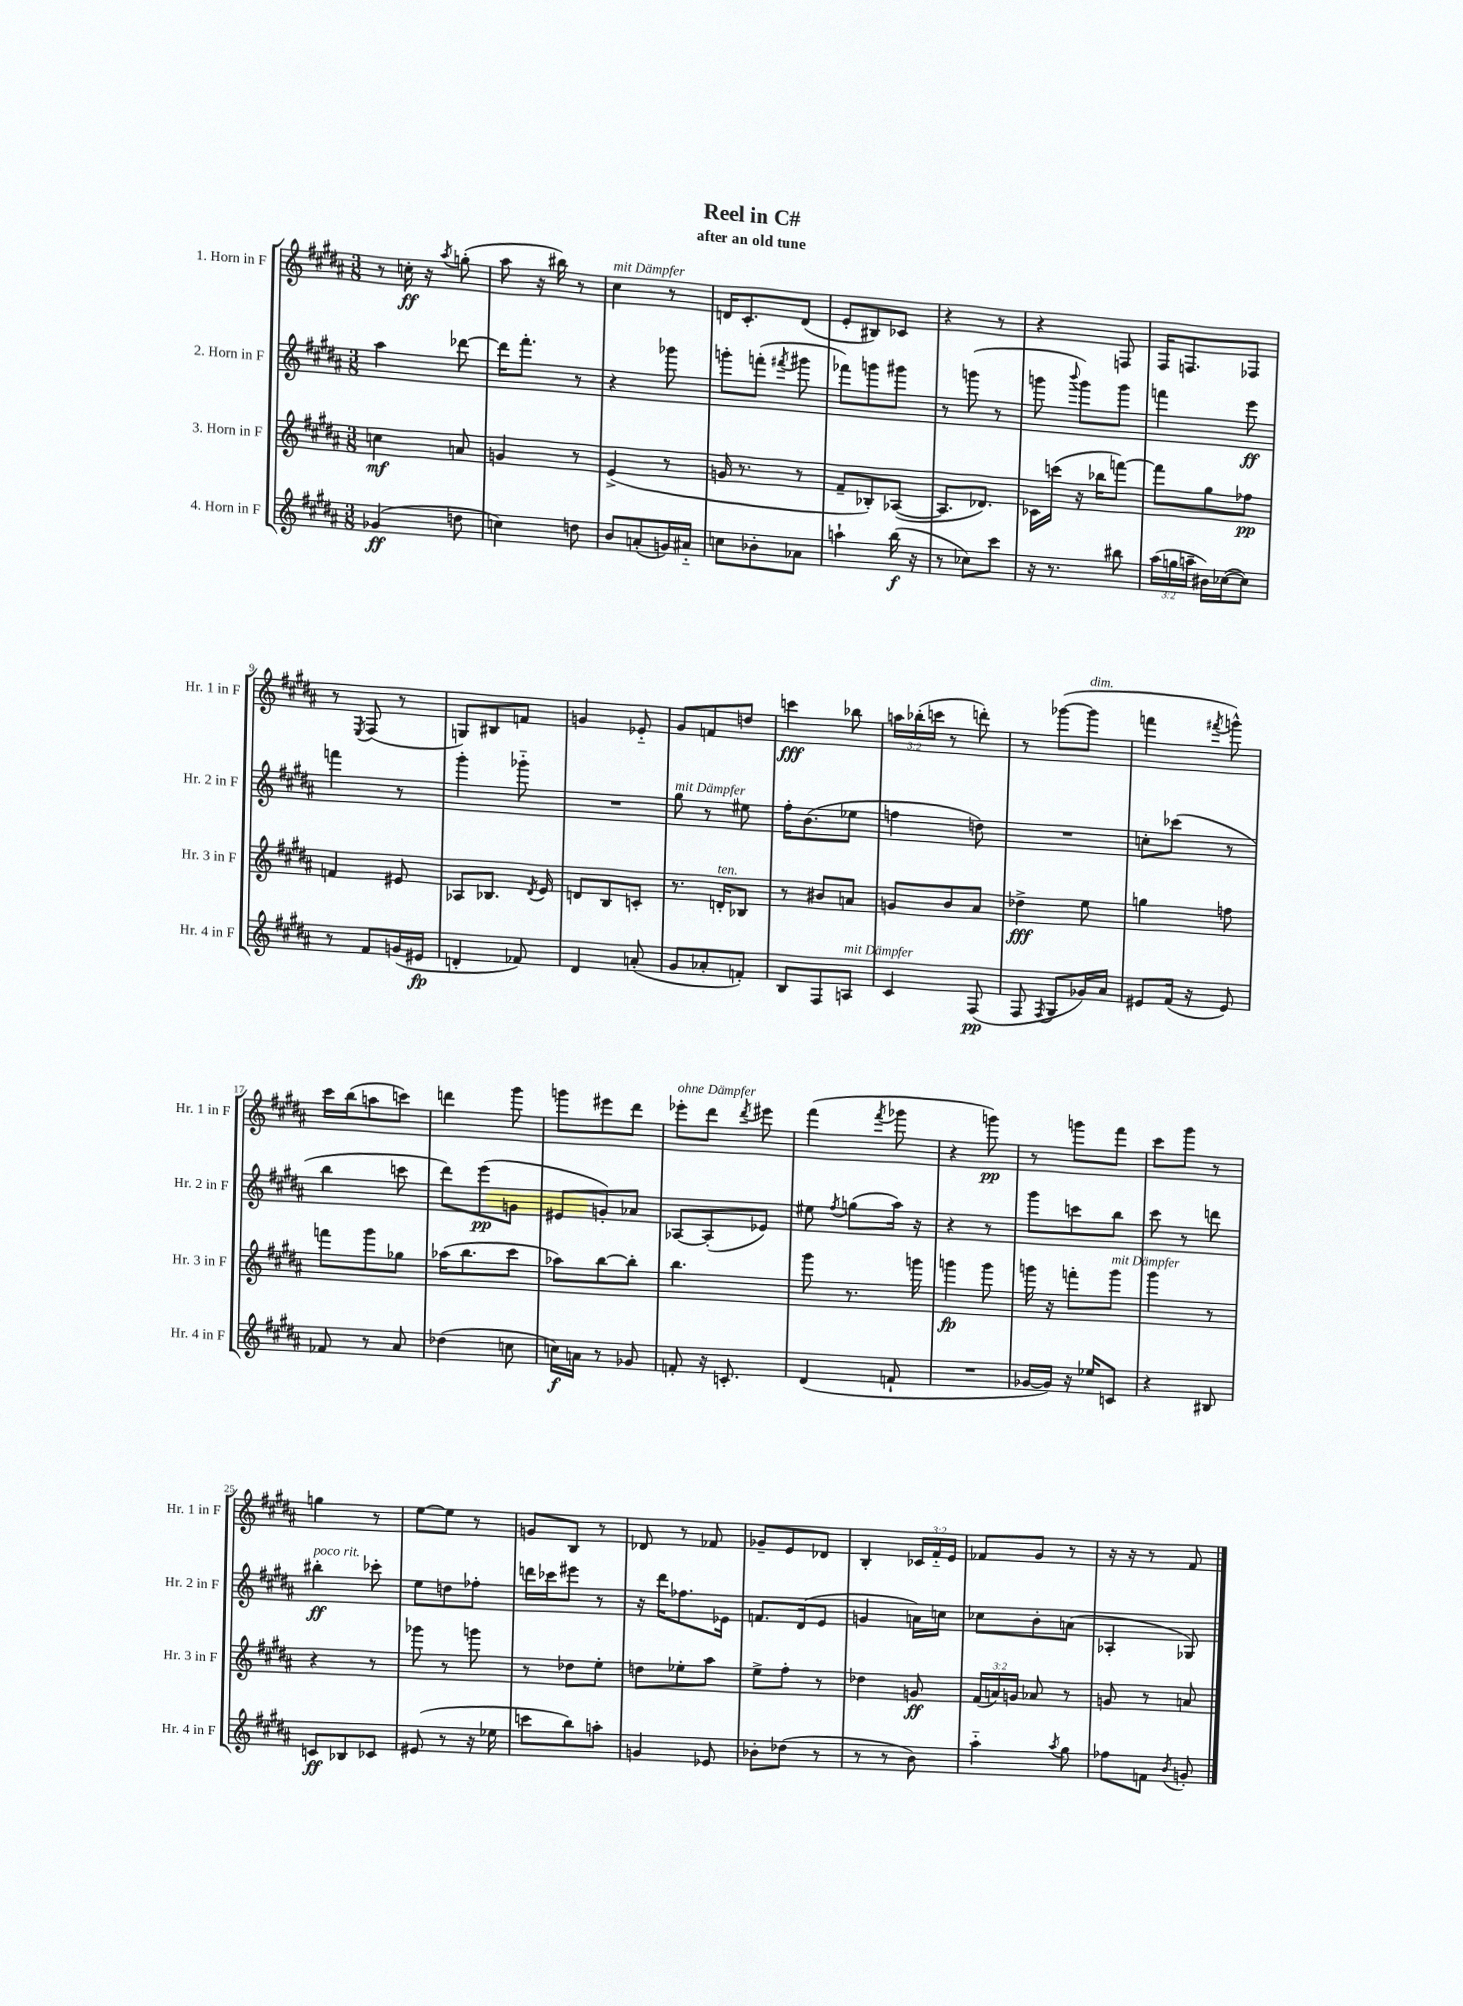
\header { title = "Reel in C#" subtitle = "after an old tune" }
<<
\new StaffGroup <<
\new Staff = "s0" \with { instrumentName = "1. Horn in F" shortInstrumentName = "Hr. 1 in F" } {
    \clef treble \key b \major \numericTimeSignature \time 3/8 \override Staff.TupletNumber.text = #tuplet-number::calc-fraction-text
    \autoBeamOff r8 c''16-.\ff r16 \acciaccatura { ais''8 } g''8-.( |
    ais''8 r16 bis''16) r8 |
    cis''4^\markup { \italic "mit Dämpfer" } r8 |
    d'16[ cis'8.-. d'8]( |
    e'8[-. bis8) ces'8] |
    r4 r8 |
    r4 f8 |
    fis16[ f8. fes8] |
    r8 \acciaccatura { e8 } fis8( r8 |
    g8[) bis8 f'8] |
    g'4 ees'8-_ |
    gis'8[ f'8 d''8] |
    c'''4\fff bes''8 |
    \tuplet 3/2 { a''16[ bes''16-.( c'''16] } r8 d'''8-.) |
    r8 ges'''8[~( ges'''8]^\markup { \italic "dim." } |
    f'''4 \acciaccatura { fis'''8 } g'''8-^) |
    cis'''16[ b''16( a''8 c'''8]) |
    d'''4 gis'''8 |
    g'''8[ eis'''8 dis'''8] |
    ees'''8[-.^\markup { \italic "ohne Dämpfer" } dis'''8] \acciaccatura { dis'''8 } eis'''8 |
    fis'''4( \acciaccatura { fis'''8 } ges'''8 |
    r4 g'''8\pp) |
    r8 g'''8[ fis'''8] |
    cis'''8[ gis'''8] r8 |
    g''4 r8 |
    e''8[~ e''8] r8 |
    g'8[ b8] r8 |
    des'8 r8 fes'8 |
    ges'8[-- e'8 des'8] |
    b4-. \tuplet 3/2 { ces'16[ fis'16-_ e'16] } |
    fes'8[ gis'8] r8 |
    r16 r16 r8 fis'8 \bar "|." |
}
\new Staff = "s1" \with { instrumentName = "2. Horn in F" shortInstrumentName = "Hr. 2 in F" } {
    \clef treble \key b \major \numericTimeSignature \time 3/8
    \autoBeamOff ais''4 des'''8~ |
    des'''16[ fis'''8.]-. r8 |
    r4 ges'''8 |
    g'''8[-. f'''8]-.( \acciaccatura { fis'''8 } gis'''8 |
    fes'''8[) g'''8 gis'''8] |
    r8 g'''8( r8 |
    g'''8 \appoggiatura { b'''8 } g'''8[) g'''8] |
    f'''4 e'''8\ff |
    f'''4 r8 |
    gis'''4-. ges'''8-_ |
    R4. |
    gis''8^\markup { \italic "mit Dämpfer" } r8 eis''8 |
    fis''16[-. b'8.( ees''8] |
    f''4 d''8) |
    R4. |
    c''8[-. ces'''8]( r8 |
    b''4 c'''8 |
    dis'''8[) e'''8\pp( g'8] |
    eis'8[ g'8-.) aes'8] |
    aes8[~ aes8-.( ees'8]) |
    eis''8 \acciaccatura { fis''8 } g''8[( ais''16]) r16 |
    r4 r8 |
    gis'''8[ c'''8 b''8] |
    cis'''8 r8 d'''8 |
    bis''4-.\ff^\markup { \italic "poco rit." } ces'''8-. |
    e''8[ d''8 fes''8]-. |
    d'''16[ ces'''16 eis'''8] r8 |
    r16 dis'''16[ fes''8. ees'16] |
    f'8.[ dis'16( e'8] |
    g'4 a'16[) c''16] |
    ces''8[ b'8-. a'8]( |
    aes4-. ges8) \bar "|." |
}
\new Staff = "s2" \with { instrumentName = "3. Horn in F" shortInstrumentName = "Hr. 3 in F" } {
    \clef treble \key b \major \numericTimeSignature \time 3/8 \override Staff.TupletNumber.text = #tuplet-number::calc-fraction-text
    \autoBeamOff c''4\mf a'8 |
    g'4 r8 |
    e'4->( r8 |
    g'16 r8. r8 |
    fis'8[-- bes8-.) aes8]~( |
    aes8.[ des'8.]) |
    ces'16[ c'''16]( r16 bes''16[ f'''8]~) |
    f'''8[ gis''8 fes''8]\pp |
    f'4 eis'8 |
    aes8[ bes8.] \acciaccatura { dis'8 } e'16 |
    d'8[ b8 c'8]-. |
    r8. d'16[-.^\markup { \italic "ten." } bes8] |
    r8 bis'8[ a'8] |
    g'8[ b'8 ais'8] |
    des''4->\fff e''8 |
    g''4 f''8 |
    f'''8[ gis'''8 ges''8] |
    aes''16[( b''8. cis'''8] |
    aes''8[) b''8~ b''8]-. |
    b''4. |
    gis'''8 r8. g'''16 |
    g'''4\fp g'''8 |
    g'''16 r16 f'''8[-. g'''8]^\markup { \italic "mit Dämpfer" } |
    gis'''4 r8 |
    r4 r8 |
    ges'''8 r8 g'''8 |
    r8 des''8[ e''8]-. |
    d''8[ ees''8-. ais''8] |
    e''8[-> fis''8]-. r8 |
    des''4 g'8\ff |
    \tuplet 3/2 { fis'16[( a'16) g'16] } aes'8 r8 |
    g'8 r8 a'8 \bar "|." |
}
\new Staff = "s3" \with { instrumentName = "4. Horn in F" shortInstrumentName = "Hr. 4 in F" } {
    \clef treble \key b \major \numericTimeSignature \time 3/8 \override Staff.TupletNumber.text = #tuplet-number::calc-fraction-text
    \autoBeamOff ges'4\ff( d''8 |
    c''4) d''8 |
    b'8[ a'8-.( g'16) ais'16]-_ |
    c''8[ bes'8-. aes'8] |
    a''4-! b''16\f( r16 |
    r8 ces''8[) cis'''8] |
    r16 r8. bis''8 |
    \tuplet 3/2 { ais''16[( g''16 a''16]-- } bis'16[) ces''16~( ces''8]) |
    r8 fis'8[ g'16( eis'16]\fp |
    d'4-. fes'8) |
    dis'4 a'8-.( |
    gis'8[ aes'8-. f'8]-.) |
    b8[ fis8 a8]^\markup { \italic "mit Dämpfer" } |
    cis'4 fis8\pp( |
    fis8 \acciaccatura { fis8 } gis8[ ges'16) ais'16] |
    eis'8[ fis'16]( r16 eis'8) |
    fes'8 r8 ais'8 |
    des''4( c''8 |
    c''16[\f) a'16] r8 ges'8 |
    f'8-. r16 c'8.-. |
    dis'4( f'8-! |
    R4. |
    ges'16[~ ges'16]) r16 ees''16[ c'8] |
    r4 bis8 |
    c'8[\ff bes8 ces'8] |
    eis'8( r8 r16 ees''16 |
    c'''8[ b''8) a''8]-. |
    g'4 ees'8 |
    bes'8[-. des''8]( r8 |
    r8 r8 b'8) |
    ais''4-_ \acciaccatura { ais''8 } gis''8 |
    fes''8[ f'8] \acciaccatura { b'8 } g'8-. \bar "|." |
}
>>
>>
